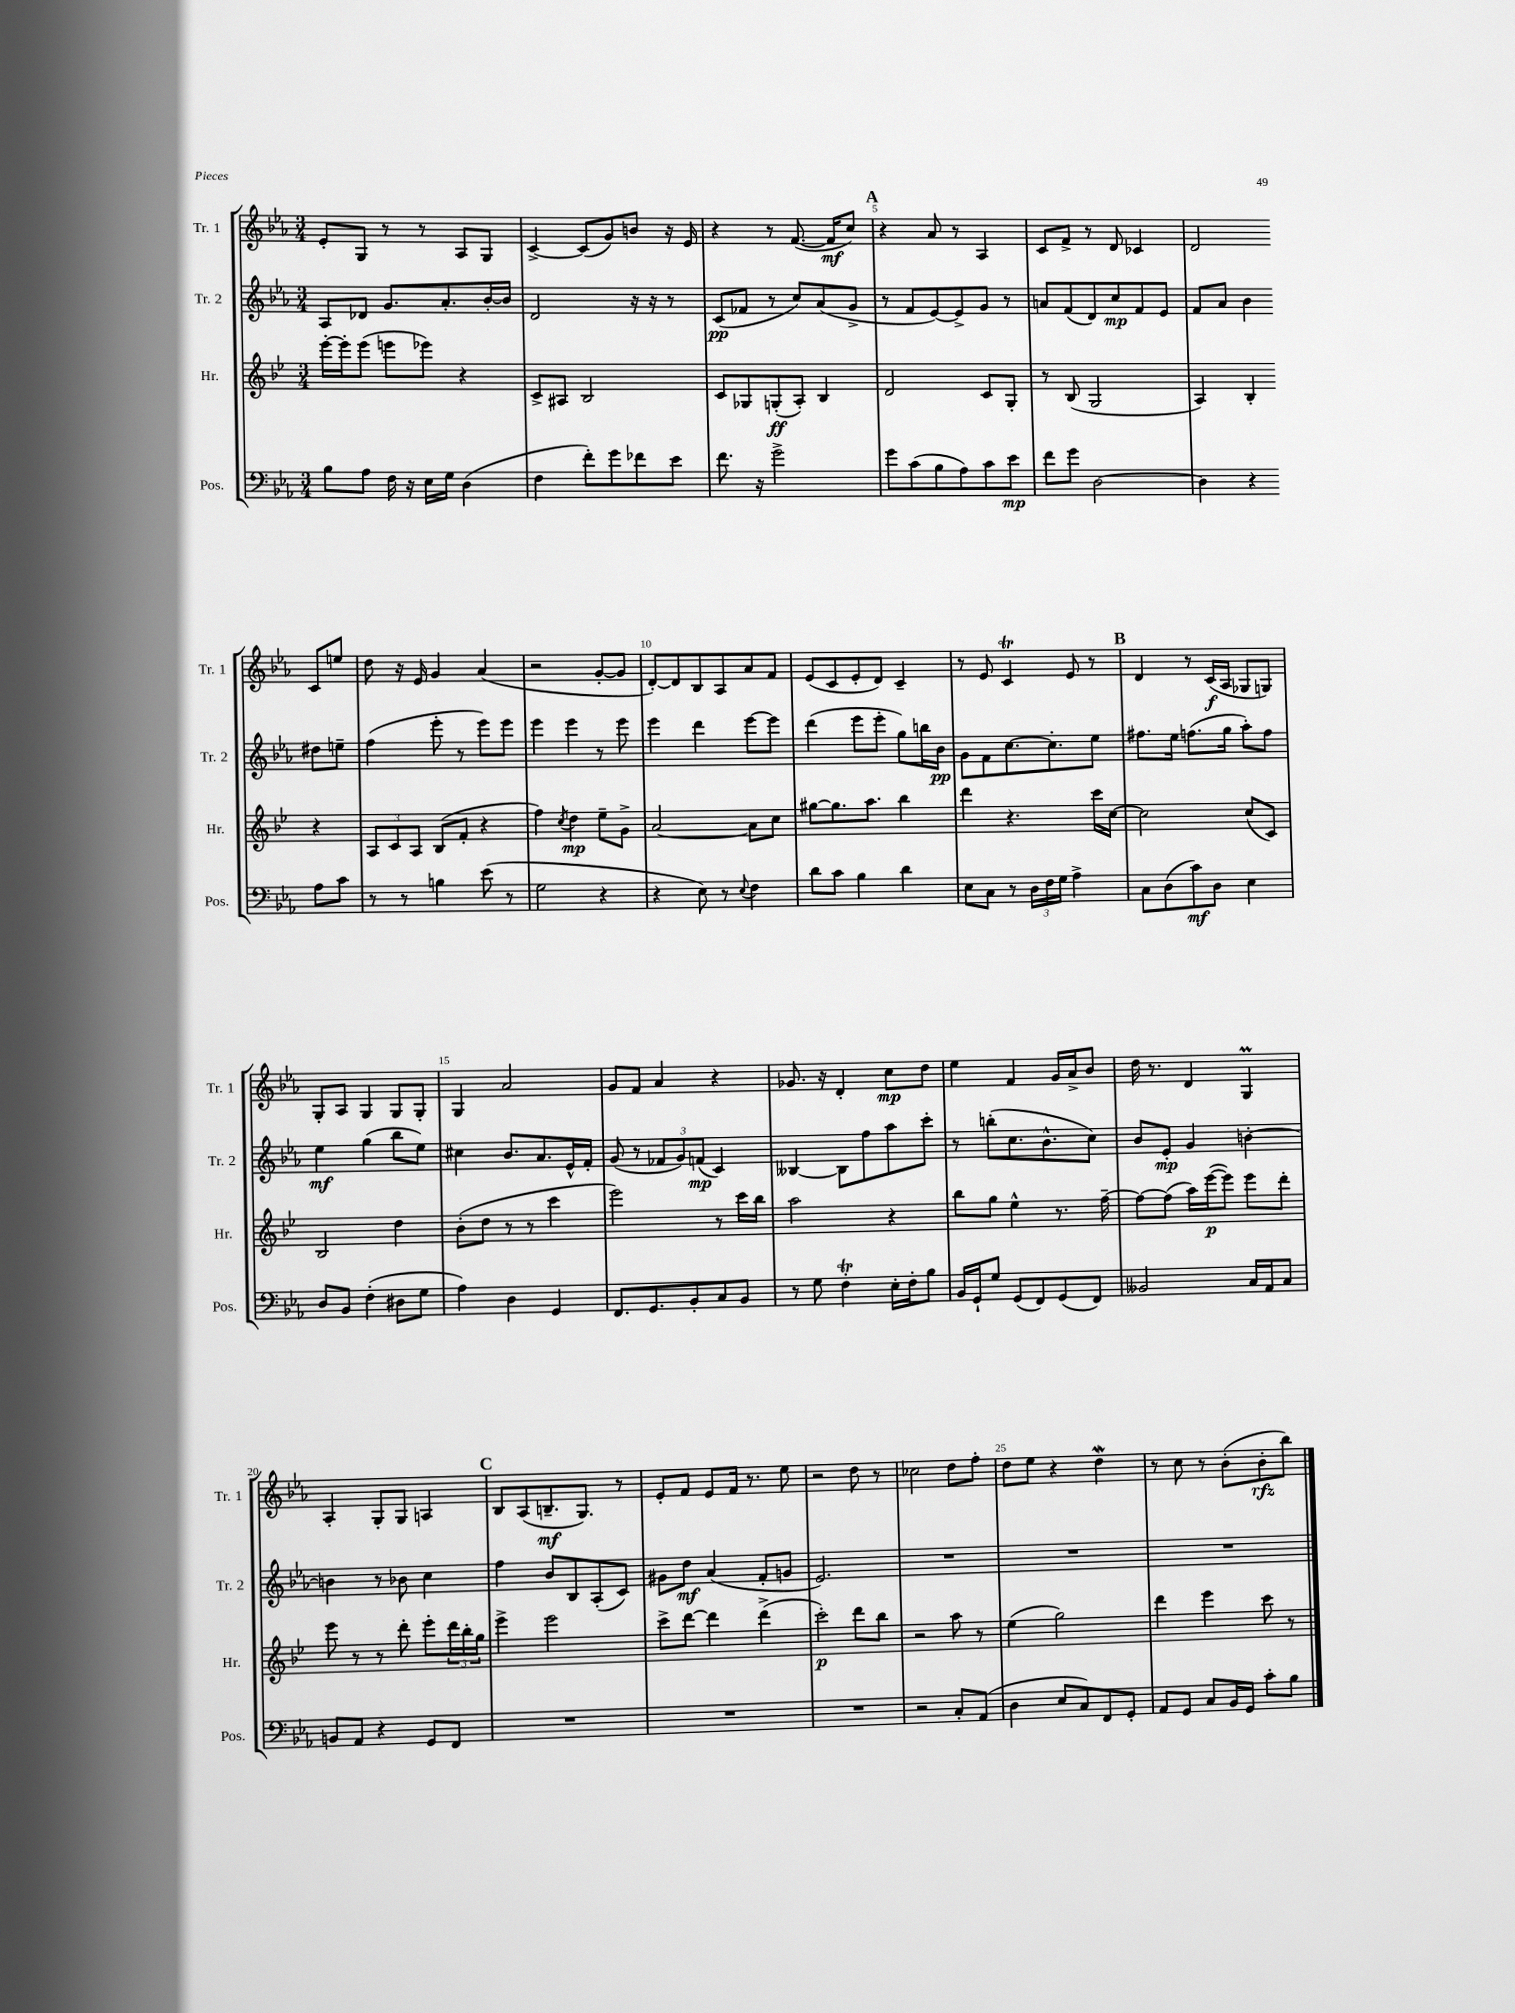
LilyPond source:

<<
\new StaffGroup <<
\new Staff = "s0" \with { instrumentName = "Tr. 1" shortInstrumentName = "Tr. 1" } {
    \clef treble \key ees \major \numericTimeSignature \time 3/4
    ees'8-. g8 r8 r8 aes8 g8 |
    c'4~-> c'8( g'8) b'8 r16 ees'16 |
    r4 r8 f'8.~( f'16\mf c''8) |
    \mark \markup { \bold "A" } r4 aes'8 r8 aes4 |
    c'8 f'8-> r8 d'8 ces'4 |
    d'2 c'8 e''8 |
    d''8 r16 ees'16 g'4 aes'4( |
    r2 g'8~-. g'8 |
    d'8~-.) d'8 bes8 aes8 aes'8 f'8 |
    ees'8( c'8 ees'8-. d'8) c'4-- |
    r8 ees'8 c'4\trill ees'8 r8 |
    \mark \markup { \bold "B" } d'4 r8 c'16\f( aes16 ges8 g8) |
    g8-. aes8 g4 g8 g8-. |
    g4 aes'2 |
    g'8 f'8 aes'4 r4 |
    ges'8. r16 d'4-. c''8\mp d''8 |
    ees''4 f'4 g'16 aes'16-> bes'8 |
    d''16 r8. d'4 g4\prall |
    aes4-. g8-. g8 a4 |
    \mark \markup { \bold "C" } bes8 aes8( b8.--\mf g8.) r8 |
    ees'8-. f'8 ees'8 f'16 r8. ees''8 |
    r2 d''8 r8 |
    ces''2 d''8 f''8-. |
    d''8 ees''8 r4 d''4\mordent |
    r8 c''8 r8 bes'8-.( bes'8-.\rfz bes''8) \bar "|." |
}
\new Staff = "s1" \with { instrumentName = "Tr. 2" shortInstrumentName = "Tr. 2" } {
    \clef treble \key ees \major \numericTimeSignature \time 3/4
    aes8 des'8 g'8. aes'8.-. bes'16~-. bes'16 |
    d'2 r16 r16 r8 |
    c'8\pp( fes'8 r8 c''8) aes'8( g'8-> |
    \mark \markup { \bold "A" } r8 f'8 ees'8~) ees'8-> g'8 r8 |
    a'8 f'8( d'8) c''8\mp f'8 ees'8 |
    f'8 aes'8 bes'4 dis''8 e''8-- |
    f''4( ees'''8-. r8 ees'''8) ees'''8 |
    ees'''4 ees'''4 r8 ees'''8 |
    ees'''4 d'''4 ees'''8~ ees'''8 |
    d'''4( ees'''8 ees'''8-. g''8) b''16 bes'16\pp |
    g'8 f'8 c''8.~ c''8.-. ees''8 |
    \mark \markup { \bold "B" } fis''8. ees''16 f''8.( g''16 aes''8-.) f''8 |
    ees''4\mf g''4( bes''8 ees''8) |
    cis''4 bes'8. aes'8. ees'16-^ f'16-. |
    g'8( r8 \tuplet 3/2 { fes'8 g'8) f'8\mp( } c'4) |
    beses4~ beses8 f''8 aes''8 c'''8-. |
    r8 b''8-.( c''8. bes'8.-^ c''8) |
    bes'8 ees'8-.\mp g'4 b'4~-. |
    b'4 r8 bes'8 c''4 |
    \mark \markup { \bold "C" } f''4 bes'8 bes8 aes8-.( c'8) |
    gis'8 d''8\mf aes'4( f'8-. g'8 |
    ees'2.) |
    R2. |
    R2. |
    R2. \bar "|." |
}
\new Staff = "s2" \with { instrumentName = "Hr." shortInstrumentName = "Hr." } {
    \clef treble \key bes \major \numericTimeSignature \time 3/4
    ees'''16~-. ees'''16-. ees'''8( e'''8 ees'''8) r4 |
    c'8-> ais8 bes2 |
    c'8 ges8 g8-.\ff( a8-.) bes4 |
    \mark \markup { \bold "A" } d'2 c'8 g8-. |
    r8 bes8( g2 |
    a4) bes4-. r4 |
    \tuplet 3/2 { a8 c'8 a8 } bes8( f'8-. r4 |
    f''4) \acciaccatura { c''8 } d''4\mp ees''8-- g'8-> |
    a'2~ a'8 c''8 |
    gis''8~ gis''8. a''8. bes''4 |
    d'''4 r4. c'''16 c''16~ |
    \mark \markup { \bold "B" } c''2 c''8( c'8) |
    bes2 d''4 |
    bes'8-.( d''8 r8 r8 c'''4 |
    ees'''2) r8 c'''16 bes''16 |
    a''2 r4 |
    bes''8 g''8 ees''4-^ r8. f''16~-- |
    f''8~ f''8( a''16) ees'''16~\p( ees'''8) ees'''8 d'''8-. |
    ees'''8 r8 r8 d'''8-. ees'''8-. \tuplet 3/2 { d'''16 bes''16-. g''16 } |
    \mark \markup { \bold "C" } ees'''4-> ees'''2 |
    c'''8-> d'''8~ d'''4 d'''4->( |
    c'''2-.\p) d'''8 bes''8 |
    r2 a''8 r8 |
    ees''4( g''2) |
    d'''4 ees'''4 c'''8 r8 \bar "|." |
}
\new Staff = "s3" \with { instrumentName = "Pos." shortInstrumentName = "Pos." } {
    \clef bass \key ees \major \numericTimeSignature \time 3/4
    bes8 aes8 f16 r16 ees16 g16 d4( |
    f4 f'8-.) g'8 fes'8 ees'8 |
    f'8. r16 g'2-> |
    \mark \markup { \bold "A" } g'8 c'8( bes8 aes8) c'8 ees'8\mp |
    f'8 g'8 d2~ |
    d4 r4 aes8 c'8 |
    r8 r8 b4 ees'8( r8 |
    g2 r4 |
    r4 ees8) r8 \appoggiatura { ees8 } f4 |
    d'8 c'8 bes4 d'4 |
    ees8 c8 r8 \tuplet 3/2 { d16 f16 g16 } aes4-> |
    \mark \markup { \bold "B" } c8 d8( c'8\mf) d8 ees4 |
    d8 bes,8 f4-.( dis8 g8 |
    aes4) d4 g,4 |
    f,8. g,8. bes,8-. c8 bes,8 |
    r8 g8 f4-.\trill ees16-. f16-. bes8 |
    bes,16 g,16-! g8 g,8( f,8) g,8( f,8) |
    beses,2 c16 aes,16 c8 |
    b,8 aes,8 r4 g,8 f,8 |
    \mark \markup { \bold "C" } R2. |
    R2. |
    R2. |
    r2 c8-. aes,8( |
    d4 ees8 c8) f,8 g,8-. |
    aes,8 g,8 c8 bes,16 g,16 c'8-. bes8 \bar "|." |
}
>>
>>
\layout { \context { \Score currentBarNumber = #2 \override BarNumber.break-visibility = ##(#f #t #t) barNumberVisibility = #(every-nth-bar-number-visible 5) } }
